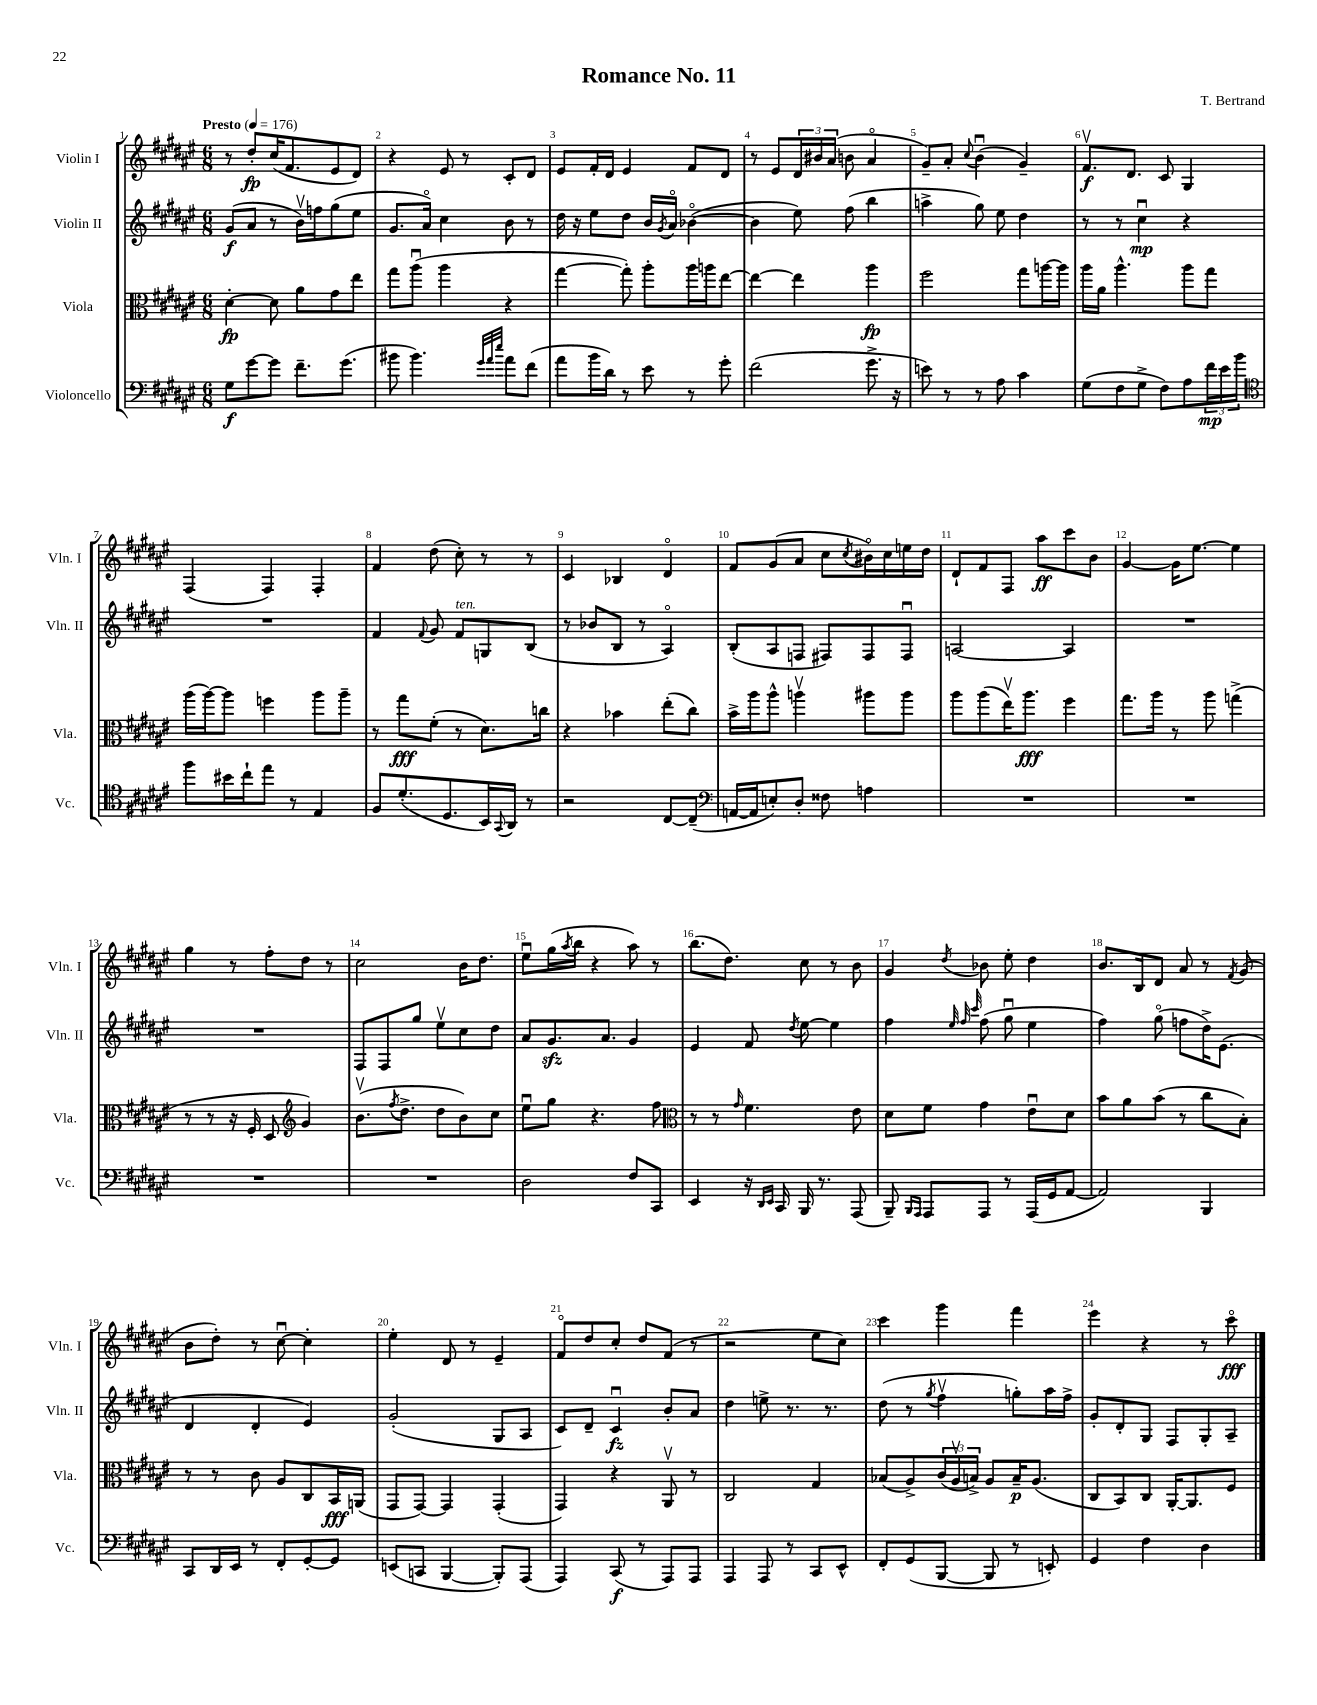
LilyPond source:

\header { title = "Romance No. 11" composer = "T. Bertrand" }
<<
\new StaffGroup <<
\new Staff = "s0" \with { instrumentName = "Violin I" shortInstrumentName = "Vln. I" } {
    \clef treble \key fis \major \numericTimeSignature \time 6/8 \tempo "Presto" 4 = 176
    r8 dis''8-.\fp cis''16( fis'8. eis'8 dis'8) |
    r4 eis'8 r8 cis'8-. dis'8 |
    eis'8 fis'16-. dis'16 eis'4 fis'8 dis'8 |
    r8 eis'8 \tuplet 3/2 { dis'16 bis'16 ais'16( } b'8 ais'4\flageolet |
    gis'8--) ais'8-. \appoggiatura { cis''8 } b'4\downbow( gis'4--) |
    fis'8.\upbow\f dis'8. cis'8 gis4 |
    fis4( fis4) fis4-. |
    fis'4 dis''8( cis''8-.) r8 r8 |
    cis'4 bes4 dis'4\flageolet |
    fis'8 gis'8( ais'8 cis''8 \acciaccatura { cis''8 } bis'16\flageolet) cis''16 e''16 dis''16 |
    dis'8-! fis'8 fis8 ais''8\ff cis'''8 b'8 |
    gis'4~ gis'16 eis''8.~ eis''4 |
    gis''4 r8 fis''8-. dis''8 r8 |
    cis''2 b'16 dis''8. |
    eis''8\downbow gis''16( \acciaccatura { ais''8 } b''16 r4 ais''8) r8 |
    b''8.( dis''8.) cis''8 r8 b'8 |
    gis'4 \acciaccatura { dis''8 } bes'8 eis''8-. dis''4 |
    b'8. b16 dis'8 ais'8 r8 \acciaccatura { fis'8 } gis'8( |
    b'8 dis''8-.) r8 cis''8~\downbow cis''4-. |
    eis''4-. dis'8 r8 eis'4-- |
    fis'8\flageolet dis''8 cis''8-. dis''8 fis'8( r8 |
    r2 eis''8 cis''8) |
    cis'''4 gis'''4 fis'''4 |
    eis'''4 r4 r8 cis'''8\flageolet\fff \bar "|." |
}
\new Staff = "s1" \with { instrumentName = "Violin II" shortInstrumentName = "Vln. II" } {
    \clef treble \key fis \major \numericTimeSignature \time 6/8
    gis'8\f( ais'8 r8 b'16\upbow) f''16 gis''8( eis''8 |
    gis'8. ais'16\flageolet) cis''4 b'8 r8 |
    dis''16 r16 eis''8 dis''8 b'16 \acciaccatura { gis'8 } ais'16\flageolet bes'4~\flageolet( |
    bes'4 eis''8) fis''8( b''4 |
    a''4-> gis''8) eis''8 dis''4 |
    r8 r8 cis''4\downbow\mp r4 |
    R2. |
    fis'4 \appoggiatura { fis'8 } gis'8 fis'8^\markup { \italic "ten." } g8 b8( |
    r8 bes'8 b8 r8 ais4\flageolet) |
    b8-.( ais8 f8 fis8) fis8 fis8\downbow |
    a2~ a4 |
    R2. |
    R2. |
    fis8 fis8 gis''8 eis''8\upbow cis''8 dis''8 |
    ais'8 gis'8.\sfz ais'8. gis'4 |
    eis'4 fis'8 \acciaccatura { dis''8 } eis''8~ eis''4 |
    fis''4 \grace { eis''32 fis''32 cis'''32 } fis''8( gis''8\downbow eis''4 |
    fis''4) gis''8\flageolet( f''8 dis''16->) eis'8.( |
    dis'4 dis'4-. eis'4) |
    gis'2-.( gis8 ais8 |
    cis'8) dis'8-- cis'4\downbow\fz b'8-. ais'8 |
    dis''4 e''8-> r8. r8. |
    dis''8( r8 \acciaccatura { gis''8 } fis''4\upbow g''8-.) ais''16 fis''16-> |
    gis'8-. dis'8-. gis8 fis8 gis8-. ais8-- \bar "|." |
}
\new Staff = "s2" \with { instrumentName = "Viola" shortInstrumentName = "Vla." } {
    \clef alto \key fis \major \numericTimeSignature \time 6/8
    dis'4~-.\fp dis'8 ais'8 gis'8 eis''8 |
    gis''8 ais''8\downbow( ais''4 r4 |
    gis''4~ gis''8-.) ais''8-. ais''16 a''16 eis''8~ |
    eis''4~ eis''4 ais''4\fp |
    fis''2 gis''8 a''16~ a''16 |
    ais''16 ais'16 ais''4.-^ ais''8 gis''8 |
    ais''16( ais''16~) ais''8 f''4 ais''8 ais''8-- |
    r8 gis''8\fff fis'8-.( r8 dis'8.) c''16 |
    r4 bes'4 eis''8-.( cis''8) |
    b'16-> ais''16 ais''8-^ a''4\upbow ais''8 ais''8 |
    ais''8 ais''8( eis''16\upbow) ais''8.\fff fis''4 |
    gis''8. ais''16 r8 ais''8 g''4->( |
    r8 r8 r16 fis16-. dis8 \clef treble gis'4) |
    b'8.\upbow( \acciaccatura { fis''8 } dis''8.-> dis''8 b'8) cis''8 |
    eis''8\downbow gis''8 r4. fis''8 |
    \clef alto r8 r8 \grace { gis'16 } fis'4. eis'8 |
    dis'8 fis'8 gis'4 eis'8\downbow dis'8 |
    b'8 ais'8 b'8( r8 cis''8 b8-.) |
    r8 r8 cis'8 ais8 cis8 b,16\fff a,16( |
    gis,8 gis,8~) gis,4 gis,4-.( |
    gis,4) r4 ais,8\upbow r8 |
    cis2 gis4 |
    bes8( ais8->) \tuplet 3/2 { cis'16( ais16\upbow b16->) } ais8 b16--\p ais8.( |
    cis8 b,8) cis8 ais,16~-. ais,8. fis8 \bar "|." |
}
\new Staff = "s3" \with { instrumentName = "Violoncello" shortInstrumentName = "Vc." } {
    \clef bass \key fis \major \numericTimeSignature \time 6/8
    gis8\f gis'8~ gis'8 fis'8.-- gis'8.( |
    bis'8 bis'4.) \grace { gis'32 ais'32 eis''32 } ais'8 fis'8( |
    ais'8 b'16 dis'16) r8 eis'8 r8 gis'8-. |
    fis'2( gis'8.-> r16 |
    e'8) r8 r8 ais8 cis'4 |
    gis8( fis8 gis8-> fis8) ais8 \tuplet 3/2 { fis'16\mp eis'16 b'16 } |
    \clef tenor fis''8 bis'16 cis''16-! eis''8 r8 eis4 |
    fis8 dis'8.-.( dis8. b,16) \appoggiatura { gis,8 } ais,16 r8 |
    r2 cis8~ cis8--( |
    \clef bass a,16~ a,16 e8-.) dis8-. fisis8 a4 |
    R2. |
    R2. |
    R2. |
    R2. |
    dis2 fis8 cis,8 |
    eis,4 r16 \grace { dis,16 eis,16 } cis,16 b,,16 r8. ais,,8( |
    b,,8--) \grace { b,,16 ais,,16 } ais,,8 ais,,8 r8 ais,,16( gis,16 ais,8~ |
    ais,2) b,,4 |
    cis,8 dis,16 eis,16 r8 fis,8-. gis,8~-. gis,8 |
    e,8( c,8 b,,4~ b,,8-.) ais,,8( |
    ais,,4) cis,8\f( r8 ais,,8) ais,,8 |
    ais,,4 ais,,8 r8 cis,8 eis,8-^ |
    fis,8-. gis,8( b,,8~ b,,8 r8 e,8-.) |
    gis,4 fis4 dis4 \bar "|." |
}
>>
>>
\layout { \context { \Score \override BarNumber.break-visibility = ##(#f #t #t) barNumberVisibility = #all-bar-numbers-visible } }
